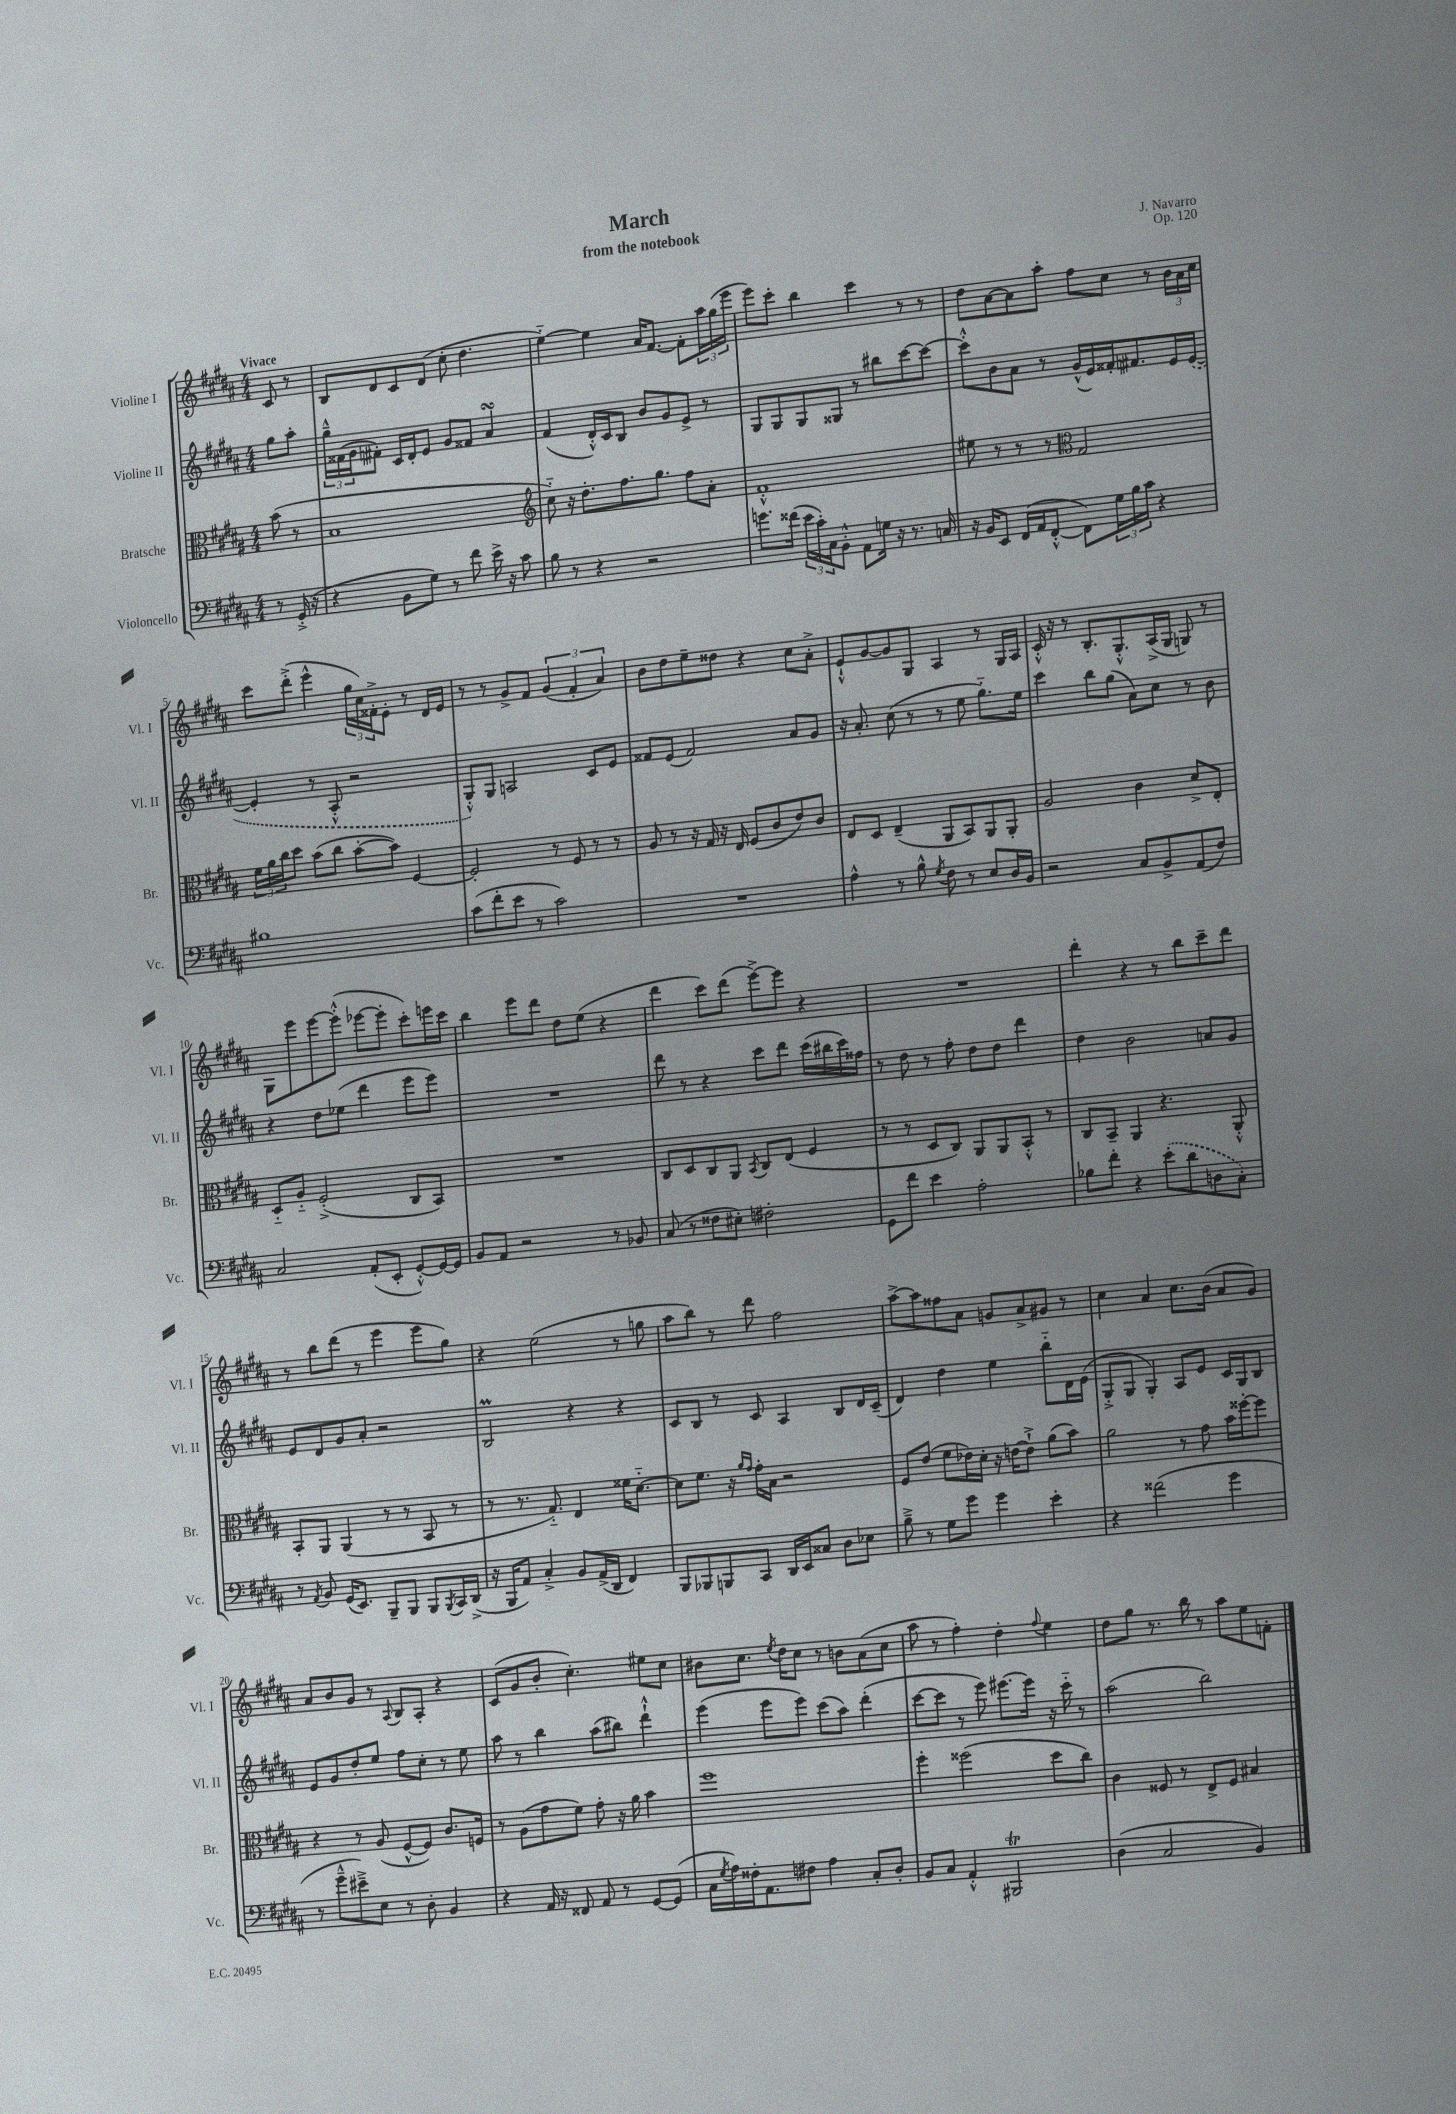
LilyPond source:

\header { title = "March" composer = "J. Navarro" subtitle = "from the notebook" opus = "Op. 120" }
<<
\new StaffGroup <<
\new Staff = "s0" \with { instrumentName = "Violine I" shortInstrumentName = "Vl. I" } {
    \clef treble \key b \major \numericTimeSignature \time 4/4 \partial 4 \tempo "Vivace"
    cis'8 r8 |
    b8 dis'8 cis'8 dis'8( cis''8-. dis''4. |
    e''4~-_) e''4 ais'16 fis'8.~ fis'8-. \tuplet 3/2 { ais''16 gis''16( e'''16 } |
    e'''8) cis'''8-. b''4 cis'''4 r8 r8 |
    dis''8 ais'8~ ais'8 ais''8-. fis''8 cis''8 r8 \tuplet 3/2 { b'16 ais'16 cis''16 } |
    cis'''8 dis'''8-.->( e'''4-^ \tuplet 3/2 { gis''16 cis''16) fisis'16-.-> } e'8-. r8 dis'16 e'16 |
    r8 r8 gis'8-> fis'8 \tuplet 3/2 { gis'4( fis'4-. ais'4) } |
    b'8 dis''8 e''8-- disis''8 r4 cis''8 ais'8-.-> |
    e'8-!-^ gis'8~ gis'8 gis8 ais4 r8 gis16 ais16 |
    cis'16-.-^ r16 r8 b8.-. gis8.-.-^ ais16->( gis16 g8) r8 |
    gis8 e'''8 e'''8~ e'''8-.-^( ees'''8~ ees'''8-. cis'''8-.) e'''16 cis'''16 |
    b''4 e'''8 dis'''8 dis''8 e''8( r4 |
    dis'''4 cis'''8) dis'''8( e'''8~->) e'''8 r4 |
    R1 |
    dis'''4-. r4 r8 b''8 cis'''8-- dis'''8 |
    r8 b''8 dis'''8( r8 e'''4 e'''8 gis''8) |
    r4 e''2( r8 g''8 |
    ais''8 b''8) r8 dis'''8 fis''2 |
    ais''8~-> ais''8 fisis''8 ais'8 g'8 ais'8-> gis'8 r8 |
    cis''4 ais'4 cis''8. b'16( ais'8 gis'8) |
    ais'8 b'8 gis'8 r8 \appoggiatura { ais8 } b8 ais8-. r4 |
    cis'8( gis'8 b'8-. cis''4.-.) eis''8 cis''8 |
    bis'8 cis''8. \acciaccatura { e''8 } dis''16 cis''8 r8 b'8 ais'8( cis''8 |
    ais''8 r8 fis''4-.) dis''4-. \appoggiatura { fis''8 } e''4 |
    dis''8 gis''8 r8. b''16 r8 ais''8 e''8 f'8-. \bar "|." |
}
\new Staff = "s1" \with { instrumentName = "Violine II" shortInstrumentName = "Vl. II" } {
    \clef treble \key b \major \numericTimeSignature \time 4/4 \partial 4
    gis''8 ais''8-. |
    \tuplet 3/2 { gis''16---^ fisis'16( gis'16 } fis'8-.) cis'16 dis'16-. e'8 gis'8 fisis'8 ais'4\turn |
    fis'4( dis'16-.-^) cis'16 b8 b'8 gis'8 e'8-> r8 |
    gis8 gis8 gis8 gisis8 r8 bis''8 cis'''8~ cis'''8~ |
    cis'''8-.-^ b'8 ais'8 r8 gis'16-^( e'16) fisis'16-. fis'8. e'16 \once \slurDashed e'16~( |
    e'4-. r8 ais8-.-^ r2 |
    gis8-.-^) gis8 a2 cis'8 e'8 |
    fisis'8 e'8( fisis'2) ais'8 gis'8 |
    r16 ais'8.-. cis''8( r8 r8 e''8 gis''8.-_) e''16 |
    cis'''4 b''8 gis''8( ais'8) cis''8 r8 b'8 |
    r4 dis''8 ees''8( dis'''4 e'''8 e'''8) |
    R1 |
    dis'''8 r8 r4 cis'''8 dis'''8 cis'''16( bis''16 cis'''16) fisis''16 |
    r8 dis''8 r8 fis''8-. dis''8 dis''8 dis'''4 |
    dis''4 b'2 a'8 gis'8 |
    e'8 dis'8 gis'8 ais'8-. r2 |
    b2\prall r4 r4 |
    cis'8 b8 r8 cis'8 ais4 b8 dis'16 cis'16--( |
    dis'4) dis''4 e''4 b''8-_ dis'16 e'16( |
    gis8-.-> gis8 gis4-.) ais8 e'8 cis'16 gis16 b8 |
    e'8 gis'8 dis''8-. e''8 fis''8 cis''8-. r8 e''8 |
    ais''8 r8 b''4 ais''8( bis''8) dis'''4-!-^ |
    e'''4( e'''8 e'''8) cis'''8( ais''8) dis'''4-.( |
    cis'''8~ cis'''8 r8 e'''8) eis'''8.~ eis'''16 r16 cis'''16-_ r8 |
    ais''2( b''2) \bar "|." |
}
\new Staff = "s2" \with { instrumentName = "Bratsche" shortInstrumentName = "Br." } {
    \clef alto \key b \major \numericTimeSignature \time 4/4 \partial 4
    b'8( r8 |
    b1 |
    \clef treble cis''8-_) r16 dis''8.-. fis''8. gis''8. fis''8 ais'8-. |
    fis'1-.-^ |
    eis''8 r8 r8 r8 \clef alto gis2 |
    \tuplet 3/2 { fis'16 ais'16 cis''16 } dis''8 b'8( cis''8 b'8~-. b'8) fis4~ |
    fis2-. r8 fis8 r8 r8 |
    ais8 r8 r16 gis16 r16 e16 fis8( cis'8 e'8) cis'8 |
    e8 dis8 e4--( ais,8 b,8) ais,8 ais,8-. |
    ais2 cis'4 dis'8-> e8-. |
    dis8-_ ais8-_ fis2-.->( cis8 b,8) |
    R1 |
    cis8 dis8 cis8 ais,8 \acciaccatura { b,8 } cis8 e8( fis4 |
    r8 r8 dis8 cis8) ais,8 ais,8 b,8-.-^ r8 |
    cis8 b,8-- ais,4 r4. ais,8-.-^ |
    b,8-. ais,8 ais,4( r8 r8 b,8 r8 |
    r8 r8. gis8.-_) e4 fisis'16 dis'8.~-_ |
    dis'8 fis'8. r16 \grace { ais'16 gis'16 } gis'16-. b16 r2 |
    fis8 e'8( fis'8 ees'16) dis'16-. r16 e'16~ e'8-!-> ais'8( b'8) |
    ais'2 r8 gis'8 b'16 fisis''16~-. fisis''8 |
    r4 r8 ais8( fis8~-^ fis8) cis'8. f16 |
    r8 ais8( gis'8 fis'8) gis'8-. r16 ais'16 b'4 |
    fis''1 |
    fis''4-. fisis''2( dis''8 cis''8) |
    cis'4 fisis8 r8 e8-> fisis8 bis4 \bar "|." |
}
\new Staff = "s3" \with { instrumentName = "Violoncello" shortInstrumentName = "Vc." } {
    \clef bass \key b \major \numericTimeSignature \time 4/4 \partial 4
    r8 gis,16-.->( r16 |
    r4 b,8 gis8) r8 fis'8 e'16-> r16 cis'8 |
    b8 r8 r4 r2 |
    g'8. fisis'16( \tuplet 3/2 { e'16 cis'16-.) cis16 } b,8-.-^ ais,8 g16 r16 r8. c16 |
    r16 b,16 e,8 fis,16( ais,16 fis,8~-.-^ fis,8) \tuplet 3/2 { gis16 b16 cis'16 } r4 |
    bis1 |
    cis'8( fis'8-. e'8 r8 cis'2) |
    R1 |
    ais4-^ r8 b8-^ \acciaccatura { gis8 } fis8 r8 e8 dis16 b,16 |
    r2 cis8 b,8-> ais,8( fis8) |
    cis2 ais,8-.( e,8-. gis,8~-.-^) gis,16~ gis,16 |
    b,8 ais,8 r2 r8 bes,8 |
    cis8( r8 fisis8 eis8-.) fis2-. |
    gis,8 fis'8 e'4 ais2-. |
    bes8 fis'8-. r4 \once \slurDashed e'8-.( dis'8 d8 cis8-.) |
    r8 \acciaccatura { ais,8 } b,8 gis,16( e,8.) b,,8-- b,,8 b,,8 \acciaccatura { b,,8 } cis,16 dis,16->( |
    r16 b,,16 ais,8) cis4-.-> b,8 ais,16->( dis,16 fis,4) |
    b,,8 bes,,8 b,,8 cis,8 dis,16 e,16 cisis8 dis8 ees8 |
    b8---> r8 gis8 gis'8 gis'4 e'4-. |
    r4 fisis'2( gis'4 |
    r8 gis'8---^ eis'8--->) e8 r8 dis8-. b,4 |
    r4 ais,16 r16 fisis,8 ais,8 r8 gis,8~ gis,8( |
    cis16 \acciaccatura { gis8 } ais16) fisis16-. ais,8. fis8 ais4 cis8-. dis8-. |
    b,8 cis8 ais,4-.-^ bis,,2\trill |
    dis4( cis2 b,4) \bar "|." |
}
>>
>>
